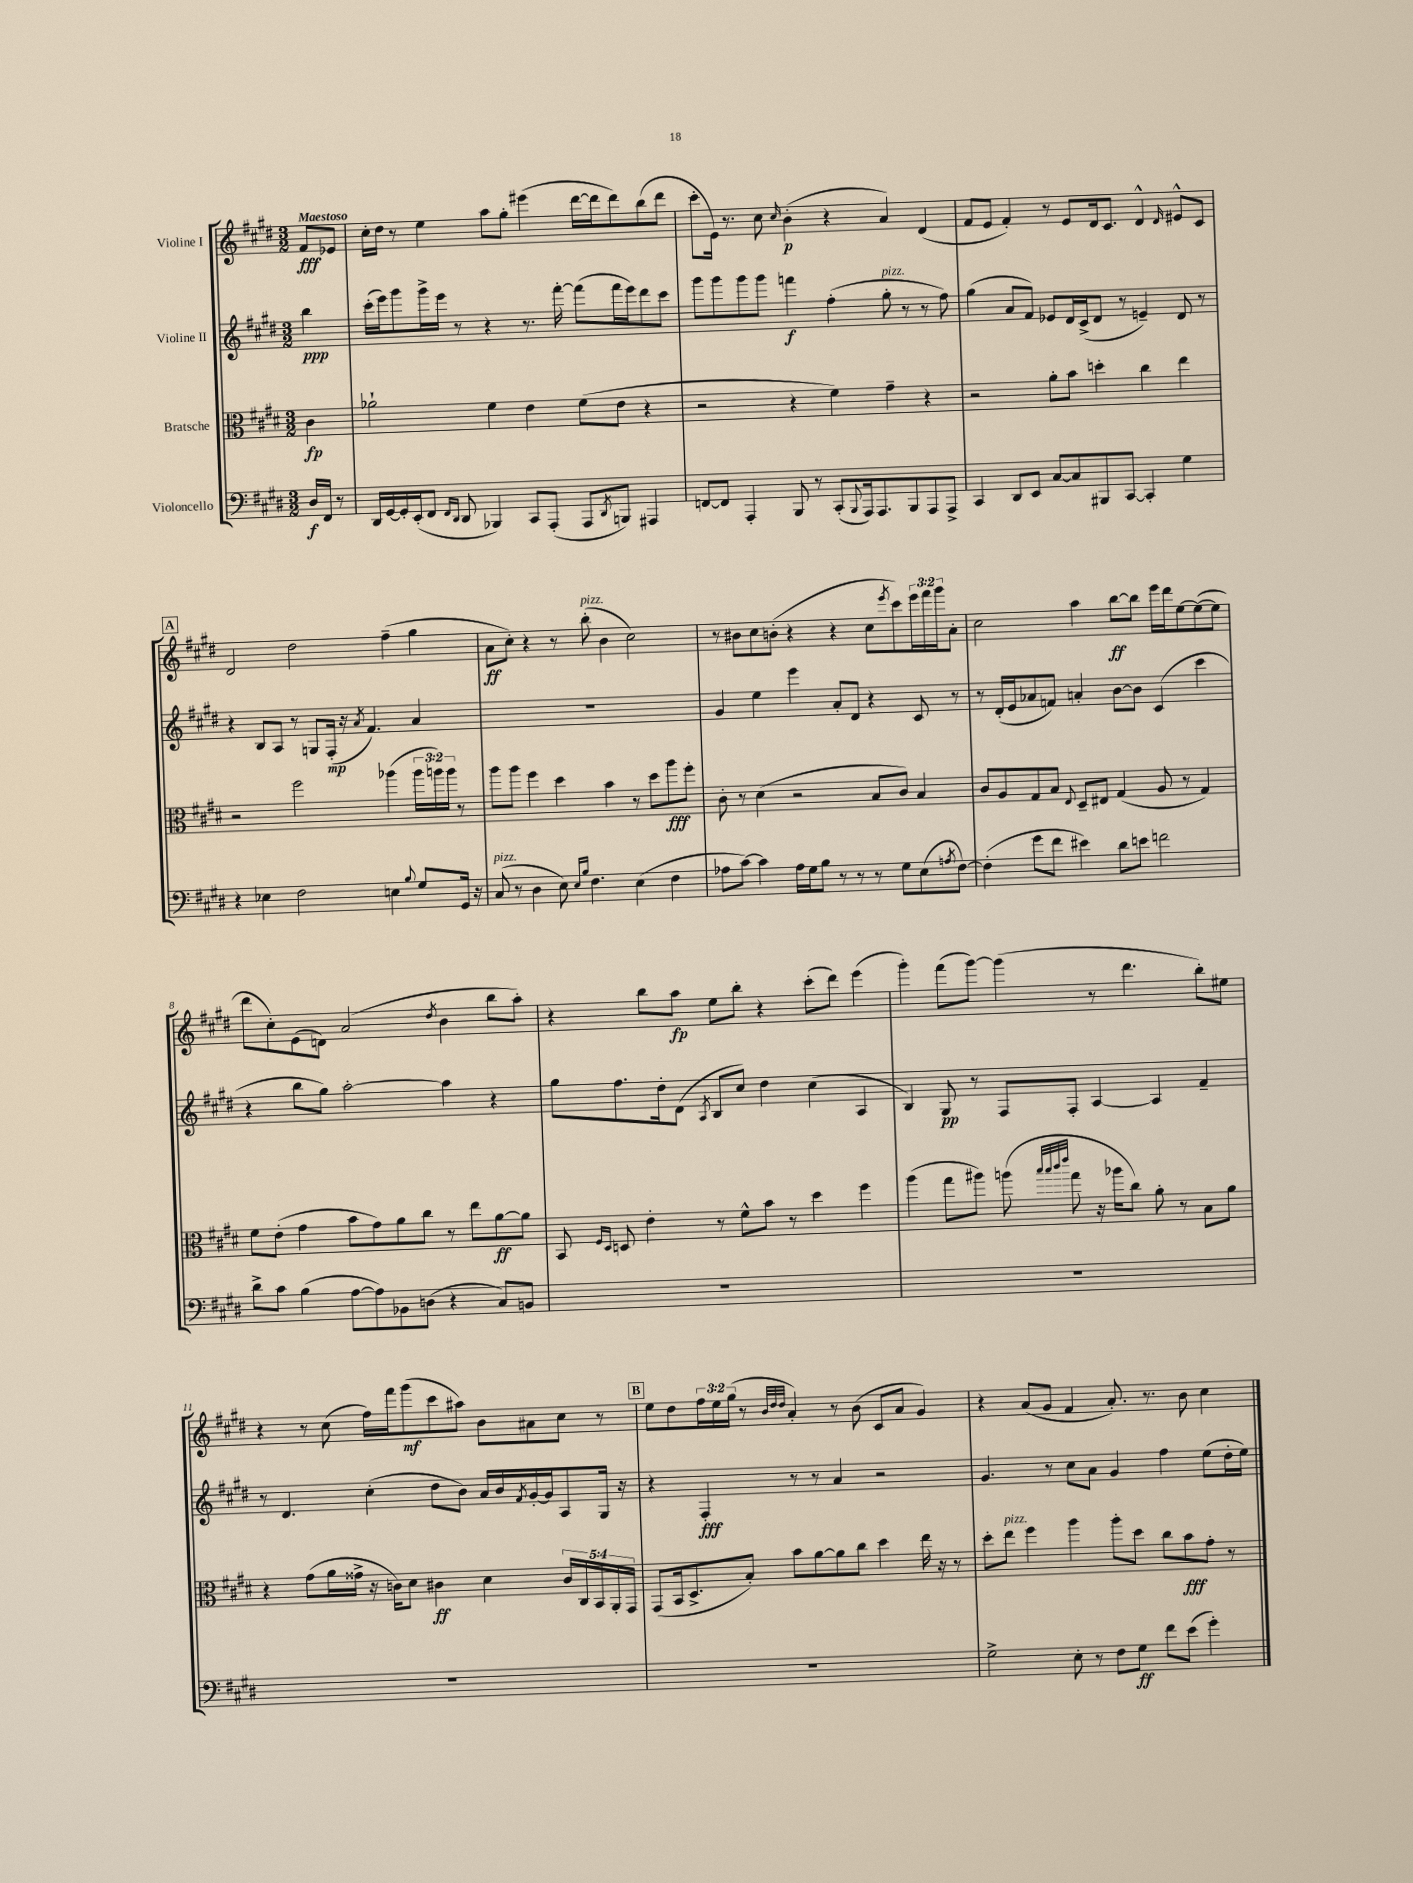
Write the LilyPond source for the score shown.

<<
\new StaffGroup <<
\new Staff = "s0" \with { instrumentName = "Violine I" } {
    \clef treble \key e \major \numericTimeSignature \time 3/2 \override Staff.TupletNumber.text = #tuplet-number::calc-fraction-text \partial 4 \tempo "Maestoso"
    fis'8\fff ees'8 |
    cis''16-. dis''16 r8 e''4 a''8 gis''8-. eis'''4( dis'''16~ dis'''16 dis'''8) b''8( dis'''8 |
    cis'''8-. e'16) r8. cis''8 \grace { cis''16 } b'4-.\p( r4 a'4) dis'4( |
    fis'8 e'8 fis'4-.) r8 e'8 dis'16 cis'8. dis'4-^ \grace { dis'16 } eis'8-^ cis'8 |
    \mark \markup { \box "A" } dis'2 dis''2 fis''4--( gis''4 |
    a'8\ff cis''8-.) r4 r8 b''8-.^\markup { \italic "pizz." }( b'4 cis''2) |
    r8 bis'8 cis''8 b'8-.( r4 r4 cis''8 \acciaccatura { e'''8 } cis'''8) \tuplet 3/2 { e'''16 fis'''16 gis'''16 } a'8-. |
    cis''2 a''4 b''8~\ff b''8 e'''16 dis'''16 e''8~ e''8~( e''8 |
    dis'''8 cis''8-.) e'8( d'8) a'2( \acciaccatura { dis''8 } b'4 b''8 a''8-.) |
    r4 b''8 a''8\fp e''8 b''8-. r4 cis'''8-.( dis'''8) e'''4( |
    gis'''4-.) fis'''8( gis'''8~) gis'''4( r8 dis'''4. b''8-.) eis''8 |
    r4 r8 cis''8( fis''16) fis'''16 gis'''8\mf( cis'''8 ais''8) b'8 ais'8 cis''8 r8 |
    \mark \markup { \box "B" } e''8 dis''8 \tuplet 3/2 { fis''16 e''16 gis''16( } r8 \grace { b'32 dis''32 dis''32 } a'4-.) r8 b'8( cis'8 a'8 gis'4) |
    r4 a'8( gis'8 fis'4 a'8.-.) r8. b'8 cis''4 \bar "|." |
}
\new Staff = "s1" \with { instrumentName = "Violine II" } {
    \clef treble \key e \major \numericTimeSignature \time 3/2 \partial 4
    b''4\ppp |
    cis'''16-.( e'''16) gis'''8 gis'''16-> e'''16 r8 r4 r8. fis'''16~-. fis'''8( fis'''16 e'''16) dis'''8 cis'''8 |
    gis'''8 gis'''8 gis'''8 gis'''8 f'''4\f fis''4-.( gis''8-.^\markup { \italic "pizz." } r8 r8 fis''8) |
    gis''4( a'8 fis'8) ees'8 dis'16 cis'16->( dis'8 r8 e'4--) dis'8 r8 |
    \mark \markup { \box "A" } r4 b8 a8 r8 g8 fis16-.\mp( r16 \acciaccatura { a'8 } fis'4.) a'4 |
    R1. |
    gis'4 e''4 e'''4 a'8-. dis'8 r4 cis'8 r8 |
    r8 dis'16-.( e'16 aes'8 f'8) a'4-. b'8~ b'8 cis'4( cis'''4 |
    r4 b''8 gis''8) a''2~-. a''4 r4 |
    gis''8 fis''8. dis''16-. dis'8( \acciaccatura { a8 } b8 cis''8) dis''4 cis''4( a4 |
    b4) gis8\pp r8 fis8 fis8-. a4~ a4 fis'4-- |
    r8 dis'4. cis''4-.( dis''8 b'8) a'16 b'16 \acciaccatura { fis'8 } gis'16~-. gis'16 a8 gis16 r16 |
    \mark \markup { \box "B" } r4 fis4-.\fff r8 r8 a'4 r2 |
    gis'4. r8 cis''8 a'8 gis'4 fis''4 e''8( dis''16-. e''16) \bar "|." |
}
\new Staff = "s2" \with { instrumentName = "Bratsche" } {
    \clef alto \key e \major \numericTimeSignature \time 3/2 \override Staff.TupletNumber.text = #tuplet-number::calc-fraction-text \partial 4
    cis'4\fp |
    aes'2-! fis'4 e'4 fis'8( e'8 r4 |
    r2 r4 fis'4) gis'4-- r4 |
    r2 a'8-. b'8 d''4-. cis''4 e''4 |
    \mark \markup { \box "A" } r2 fis''2 aes''4( \tuplet 3/2 { aes''16 a''16) a''16 } r8 |
    a''8 a''8 fis''4 dis''4 b'4 r8 dis''8 a''8\fff fis''8-. |
    cis'8-. r8 dis'4( r2 b8 cis'8) b4 |
    cis'8 a8 gis8 b8 \appoggiatura { e8 } dis8-- eis8 gis4( a8 r8 gis4) |
    fis'8 e'8-.( gis'4 b'8 gis'8) a'8 cis''8 r8 e''8 a'8~\ff a'8 |
    b,8 \grace { fis16 dis16 } d8 e'4-. r8 fis'8-^ b'8 r8 dis''4 fis''4 |
    a''4( gis''8 ais''8) a''8( \grace { b''32 b''32 cis'''32 e'''32 } gis''8 r16 aes''16 cis''8) a'8-. r8 b8 a'8 |
    r4 gis'8( a'16 gisis'16-> r16 c'16) dis'8 cis'4\ff dis'4 \tuplet 5/4 { cis'16 cis16 b,16 a,16-. gis,16 } |
    \mark \markup { \box "B" } gis,8( b,16 dis8.-> b8-.) b'8 a'8~ a'8 cis''8 dis''4 e''16 r16 r8 |
    dis''8-. e''8^\markup { \italic "pizz." } fis''4 a''4 a''8-. dis''8 cis''8 b'8\fff gis'8-. r8 \bar "|." |
}
\new Staff = "s3" \with { instrumentName = "Violoncello" } {
    \clef bass \key e \major \numericTimeSignature \time 3/2 \partial 4
    dis16\f fis,16 r8 |
    dis,16 gis,16~ gis,16-. e,16-.( fis,8 \grace { fis,16 dis,16 } dis,8 bes,,4) cis,8 a,,8-.( a,,8 \acciaccatura { dis,8 } b,,8) ais,,4 |
    f,8~ f,8 a,,4-. b,,8 r8 cis,8-.( \appoggiatura { b,,8 } a,,16) a,,8. b,,8 a,,8 a,,8-> |
    cis,4 dis,8 e,8 cis8~ cis8 bis,,8 cis,8~ cis,4-. gis4 |
    \mark \markup { \box "A" } r4 ees4 fis2 e4 \appoggiatura { b8 } gis8 gis,16 r16 |
    cis8^\markup { \italic "pizz." }( r8 dis4 e8) \grace { e16 b16 } fis4. e4( fis4 |
    aes8 cis'8~) cis'4 aes16 gis16 b8 r8 r8 r8 gis8 e8( \acciaccatura { a8 } fis8~) |
    fis4-.( gis'8 fis'8 eis'4) dis'8 e'8 f'2 |
    dis'8-> cis'8 b4( a8~ a8) bes,8 d8( r4 cis8) b,8 |
    R1. |
    R1. |
    R1. |
    \mark \markup { \box "B" } R1. |
    gis2-> e8-. r8 fis8 gis8\ff fis'8 e'8( gis'4-.) \bar "|." |
}
>>
>>
